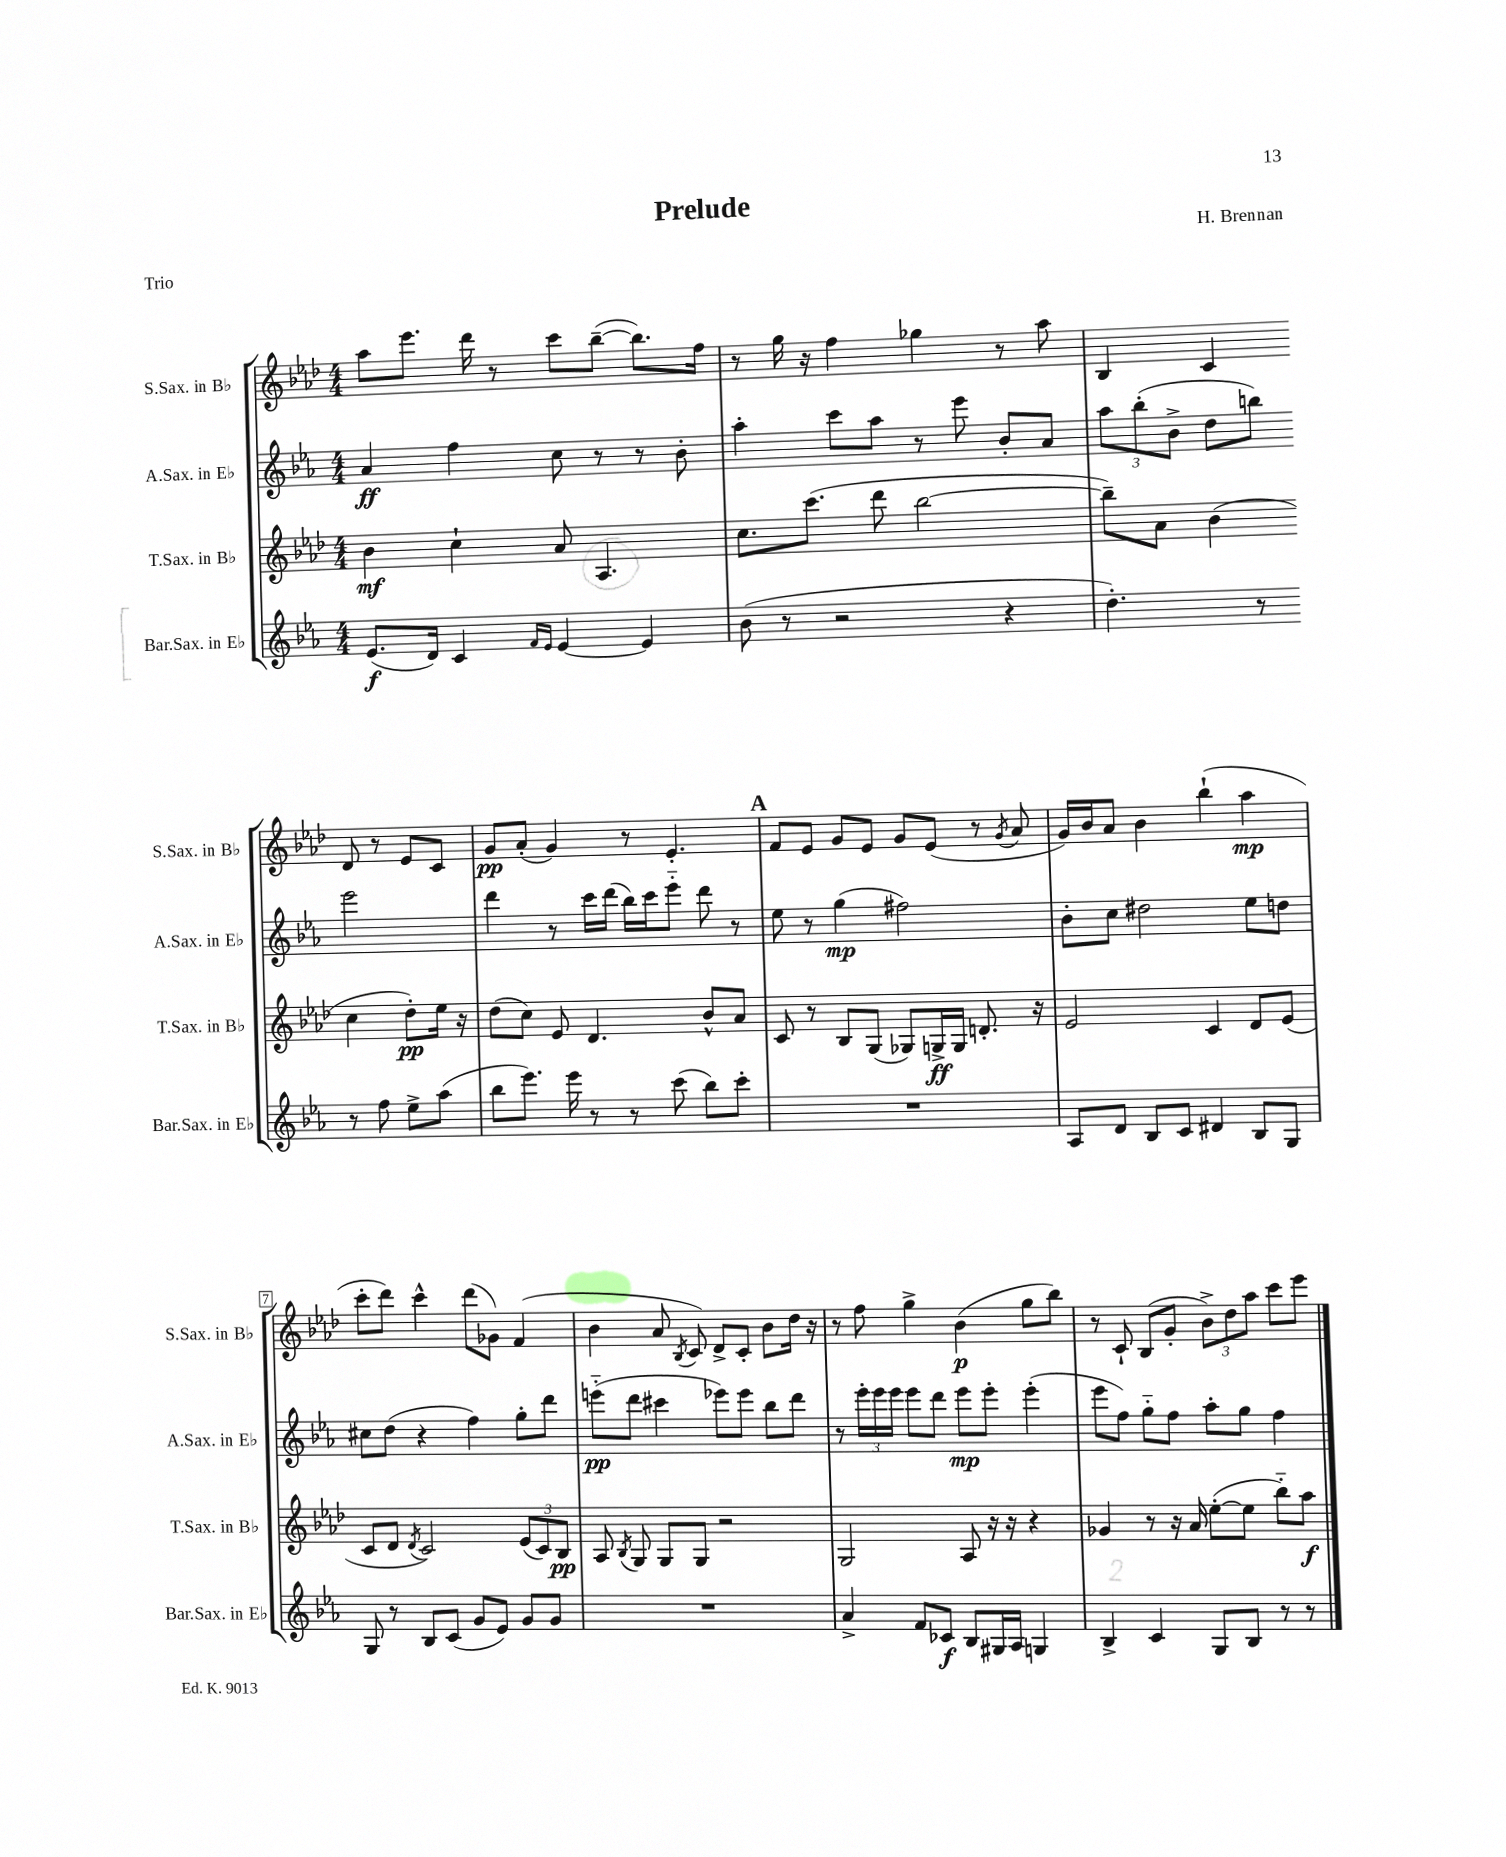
\header { title = "Prelude" composer = "H. Brennan" piece = "Trio" }
<<
\new StaffGroup <<
\new Staff = "s0" \with { instrumentName = "S.Sax. in Bb" shortInstrumentName = "S.Sax. in Bb" } {
    \clef treble \key aes \major \numericTimeSignature \time 4/4
    \autoBeamOff aes''8[ ees'''8.] des'''16 r8 c'''8[ bes''8]~--( bes''8.[) f''16] |
    r8 g''16 r16 f''4 ges''4 r8 aes''8 |
    bes4 c'4 des'8 r8 ees'8[ c'8] |
    g'8[\pp aes'8]-.( g'4) r8 ees'4.-. |
    \mark \markup { \bold "A" } f'8[ ees'8] g'8[ ees'8] g'8[ ees'8]( r8 \acciaccatura { g'8 } aes'8 |
    g'16[) bes'16 aes'8] bes'4 bes''4-!( aes''4\mp |
    c'''8[-. des'''8]) c'''4-^ des'''8[( ges'8]) f'4( |
    bes'4 aes'8 \acciaccatura { bes8 } c'8) des'8[-> c'8]-. bes'8[ des''16] r16 |
    r8 f''8 g''4-> bes'4\p( g''8[ bes''8]) |
    r8 c'8-! bes8[( g'8]-. \tuplet 3/2 { bes'8[->) des''8 aes''8] } c'''8[ ees'''8] \bar "|." |
}
\new Staff = "s1" \with { instrumentName = "A.Sax. in Eb" shortInstrumentName = "A.Sax. in Eb" } {
    \clef treble \key ees \major \numericTimeSignature \time 4/4
    \autoBeamOff aes'4\ff f''4 c''8 r8 r8 bes'8-. |
    aes''4-. c'''8[ aes''8] r8 ees'''8 bes'8[-. aes'8] |
    \tuplet 3/2 { aes''8[ bes''8-.( bes'8]-> } d''8[ b''8]) ees'''2 |
    d'''4 r8 c'''16[ d'''16]( bes''16[) c'''16 ees'''8]-_ d'''8 r8 |
    \mark \markup { \bold "A" } ees''8 r8 g''4\mp( fis''2) |
    bes'8[-. c''8] dis''2 ees''8[ d''8] |
    cis''8[ d''8]( r4 f''4) g''8[-. d'''8] |
    e'''8[-_\pp( d'''8] cis'''4 ees'''8[) ees'''8] bes''8[ d'''8] |
    r8 \tuplet 3/2 { ees'''16[-. ees'''16 ees'''16] } ees'''8[ d'''8] ees'''8[\mp ees'''8]-. ees'''4-.( |
    ees'''8[ f''8]) g''8[-_ f''8] aes''8[-. g''8] f''4 \bar "|." |
}
\new Staff = "s2" \with { instrumentName = "T.Sax. in Bb" shortInstrumentName = "T.Sax. in Bb" } {
    \clef treble \key aes \major \numericTimeSignature \time 4/4
    \autoBeamOff bes'4\mf c''4-! aes'8 aes4. |
    c''8.[ c'''8.]( des'''8 bes''2~ |
    bes''8[--) aes'8] bes'4( c''4 des''8[-.\pp) ees''16] r16 |
    des''8[( c''8]) ees'8 des'4. bes'8[-^ aes'8] |
    \mark \markup { \bold "A" } c'8 r8 bes8[ g8]( ges8[) g16->\ff g16] d'8.-. r16 |
    ees'2 c'4 des'8[ ees'8]( |
    c'8[ des'8] \acciaccatura { des'8 } c'2) \tuplet 3/2 { ees'8[( c'8) bes8]\pp } |
    aes8 \acciaccatura { bes8 } g8 g8[ g8] r2 |
    g2 aes8 r16 r16 r4 |
    ges'4 r8 r16 aes'16 ees''8[~-.( ees''8] bes''8[-_) aes''8]\f \bar "|." |
}
\new Staff = "s3" \with { instrumentName = "Bar.Sax. in Eb" shortInstrumentName = "Bar.Sax. in Eb" } {
    \clef treble \key ees \major \numericTimeSignature \time 4/4
    \autoBeamOff ees'8.[\f( d'16]) c'4 \grace { f'16[ ees'16] } ees'4~ ees'4 |
    bes'8( r8 r2 r4 |
    d''4.-.) r8 r8 f''8 ees''8[-> aes''8]( |
    bes''8[ ees'''8.]) ees'''16 r8 r8 c'''8( bes''8[) c'''8]-. |
    \mark \markup { \bold "A" } R1 |
    aes8[ d'8] bes8[ c'8] dis'4 bes8[ g8] |
    g8 r8 bes8[ c'8]( g'8[ ees'8]) g'8[ g'8] |
    R1 |
    aes'4-> f'8[ ces'8]\f bes8[ gis16 aes16] g4 |
    bes4-> c'4 g8[ bes8] r8 r8 \bar "|." |
}
>>
>>
\layout { \context { \Score \override BarNumber.stencil = #(make-stencil-boxer 0.1 0.3 ly:text-interface::print) } }
